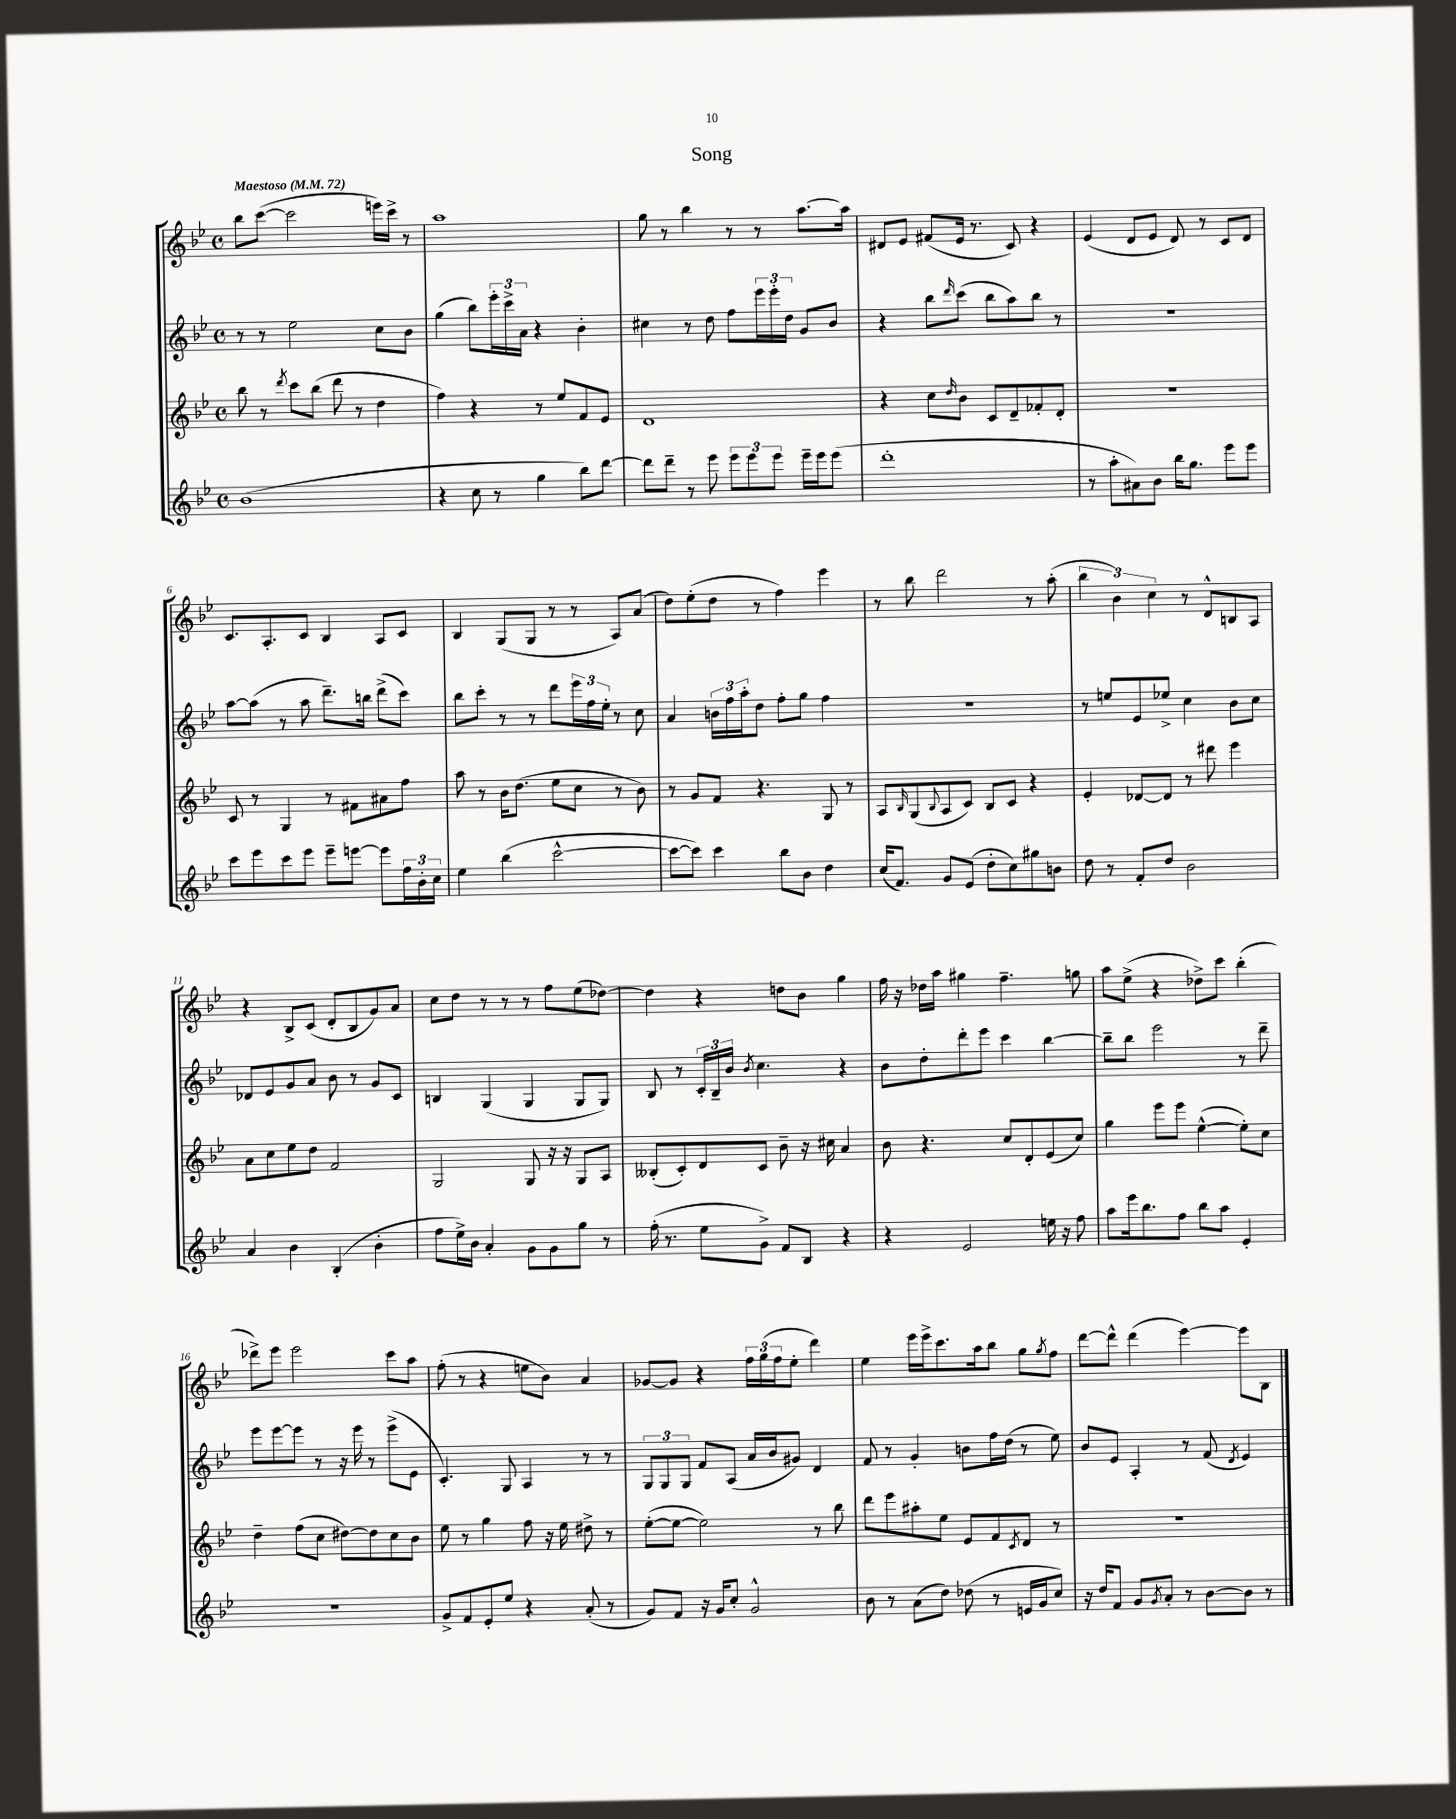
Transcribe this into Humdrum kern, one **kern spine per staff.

**kern	**kern	**kern	**kern
*staff4	*staff3	*staff2	*staff1
*clefG2	*clefG2	*clefG2	*clefG2
*k[b-e-]	*k[b-e-]	*k[b-e-]	*k[b-e-]
*M4/4	*M4/4	*M4/4	*M4/4
*met(c)	*met(c)	*met(c)	*met(c)
*MM72	*MM72	*MM72	*MM72
(1b-	8bb-	8r	8bb-
.	8r	8r	([8ccc
.	8qddd	.	.
.	8ccc	2ee-	2ccc]
.	(8bb-	.	.
.	8ddd	.	.
.	8r	.	.
.	4dd	8cc	16eee)
.	.	.	16ccc^
.	.	8b-	8r
=	=	=	=
4r	4ff)	(4gg	1aa
8cc	4r	8bb-)	.
8r	.	24eee-'	.
.	.	24ccc^	.
.	.	24a	.
4gg	8r	4r	.
.	8ee-	.	.
8bb-)	8f	4b-'	.
[8ddd	8e-	.	.
=	=	=	=
8ddd]	1d	4cc#	8gg
8ddd~	.	.	8r
8r	.	8r	4bb-
8eee-	.	8dd	.
12eee-	.	8ff	8r
12eee-	.	.	.
.	.	24eee-	8r
12eee-	.	24eee-'	.
.	.	24dd	.
16eee-~	.	8g	[8.aa
16eee-	.	.	.
(8eee-	.	8b-	.
.	.	.	16aa]
=	=	=	=
1ddd'	4r	4r	8d#
.	.	.	8e-
.	8cc	8bb-	(8f#
.	16qqdd	16qqddd	.
.	8b-	(8ccc	16e-
.	.	.	8.r
.	8c	8bb-	.
.	8d~	8aa)	8c)
.	8f-'	8bb-	4r
.	8d'	8r	.
=	=	=	=
8r	1r	1r	(4e-
8aa'	.	.	.
8a#)	.	.	8d
8b-	.	.	8e-
16bb-	.	.	8d)
8.gg	.	.	.
.	.	.	8r
8eee-	.	.	8c
8eee-	.	.	8d
=	=	=	=
8ccc	8c	[8aa	8.c
8eee-	8r	(8aa]	.
.	.	.	8.A'
8ccc	4G	8r	.
8eee-	.	8aa	8c
8eee-~	8r	8.ddd~)	4B-
[8eee	8f#	.	.
.	.	16bb	.
8eee]	8a#	(8ddd^	8A
24ff	8ff	8ccc)	8c
24b-'	.	.	.
24cc	.	.	.
=	=	=	=
4ee-	8aa	8bb-	4B-
.	8r	8ccc'	.
(4bb-	16b-	8r	(8G
.	(8.dd	.	.
.	.	8r	8G
[2ccc^^	8ee-	8ddd	8r
.	8cc	24eee-	8r
.	.	24ff	.
.	.	24ee-'	.
.	8r	8r	8A)
.	8b-)	8cc	(8a
=	=	=	=
8ccc_	8r	4a	8dd)
8ccc])	8g	.	(8ee-'
4ccc	8f	24b	8dd
.	.	24ff	.
.	.	24aa'	.
.	4.r	8dd	8r
8bb-	.	8ff'	4ff)
8b-	.	8gg	.
4dd	8G	4ff	4eee-
.	8r	.	.
=	=	=	=
(16cc	8A	1r	8r
8.f)	.	.	.
.	16qqB-	.	.
.	(8G	.	8bb-
.	8qqB-	.	.
8g	8A	.	2ddd
(8e-	8c)	.	.
8dd'	8B-	.	.
8cc)	8c	.	.
8gg#	4r	.	8r
8b	.	.	(8aa'
=	=	=	=
8dd	4e-'	8r	6bb-
8r	.	8ee	.
.	.	.	6b-)
8f'	[8d-	8e-	.
.	.	.	6cc
8dd	8d-]	8ee-^	.
2b-	8r	4cc	8r
.	8ddd#	.	8d^^
.	4eee-	8b-	8B
.	.	8cc	8A
=	=	=	=
4a	8a	8d-	4r
.	8cc	8e-	.
4b-	8ee-	8g	8B-^
.	8dd	8a	(8c
(4B-'	2f	8b-	8d'
.	.	8r	8B-
4b-'	.	8g	8g)
.	.	8c	8a
=	=	=	=
8ff	2G	4B	8cc
16ee-^)	.	.	8dd
16b-	.	.	.
4a'	.	(4G	8r
.	.	.	8r
8g	8G	4G	8r
8g	16r	.	8ff
.	16r	.	.
8gg	8G	8G	(8ee-
8r	8A	8G)	[8dd-)
=	=	=	=
(16ff'	(8B--'	8B-	4dd-]
8.r	.	.	.
.	8c')	8r	.
8ee-	8d	24c'	4r
.	.	24B-~	.
.	.	24b-	.
.	.	8qb-	.
8g^)	8c	4.cc	.
8f	8b-~	.	8dd
8B-	16r	.	8b-
.	16cc#	.	.
4r	4a	4r	4gg
=	=	=	=
4r	8b-	8b-	16ff
.	.	.	16r
.	4.r	8dd'	16dd-
.	.	.	16aa
2e-	.	8ddd'	4gg#
.	.	8eee-	.
.	8cc	4ccc	4.ff~
.	8d'	.	.
16ee	(8e-	[4bb-	.
16r	.	.	.
8ff	8cc)	.	8gg
=	=	=	=
8aa	4gg	8bb-~]	8aa
16eee-	.	8bb-	(8ee-^
8.bb-	.	.	.
.	8eee-	2eee-	4r
8ff	8eee-	.	.
8bb-	([4ee-^^	.	8dd-^)
8aa	.	.	8ccc
4e-'	8ee-'])	8r	(4bb-'
.	8cc	8ddd~	.
=	=	=	=
1r	4dd~	8eee-	8ddd-^)
.	.	[8eee-	8eee-
.	(8ff	8eee-]	2eee-
.	8cc	8r	.
.	[8dd#)	16r	.
.	.	16eee-	.
.	8dd#]	8r	.
.	8cc	(8eee-^	8ccc
.	8b-	8e-	8aa
=	=	=	=
8g^	8ee-	4.c')	(8ff'
8f	8r	.	8r
8e-'	4gg	.	4r
8ee-	.	8G	.
4r	8ff	4A	8ee
.	16r	.	8b-)
.	16ee-	.	.
(8a'	8dd#^	8r	4a
8r	8r	8r	.
=	=	=	=
8g)	([8ee-'	12G	[8g-
.	.	12G	.
8f	8ee-_	.	8g-]
.	.	12G	.
16r	2ee-])	8f	4r
16g	.	.	.
8cc'	.	(8A	.
2g^^	.	16a	24ff
.	.	.	(24gg
.	.	16b-	.
.	.	.	24ff
.	.	8g#)	8ee-'
.	8r	4d	4ddd)
.	8bb-	.	.
=	=	=	=
8b-	8ddd	8f	4ee-
8r	8eee-	8r	.
(8a	8aa#'	4g'	16eee-
.	.	.	16eee-^
8dd)	8ee-	.	8.ccc
(8dd-	8e-	8b	.
.	.	.	16aa
8r	8f	16ff	8bb-
.	.	(16dd	.
.	8qc	.	.
16e	8d	8r	8gg
16g	.	.	.
.	.	.	8qgg
8cc)	8r	8ee-)	8ff
=	=	=	=
16r	1r	8b-	[8ddd
16dd	.	.	.
8f	.	8e-	8ddd^^]
8g	.	4A'	(4ddd
8qg	.	.	.
8a'	.	.	.
8r	.	8r	[4eee-)
[8b-	.	(8f	.
.	.	8qd	.
8b-]	.	4e-)	8eee-]
8r	.	.	8B-
==	==	==	==
*-	*-	*-	*-
